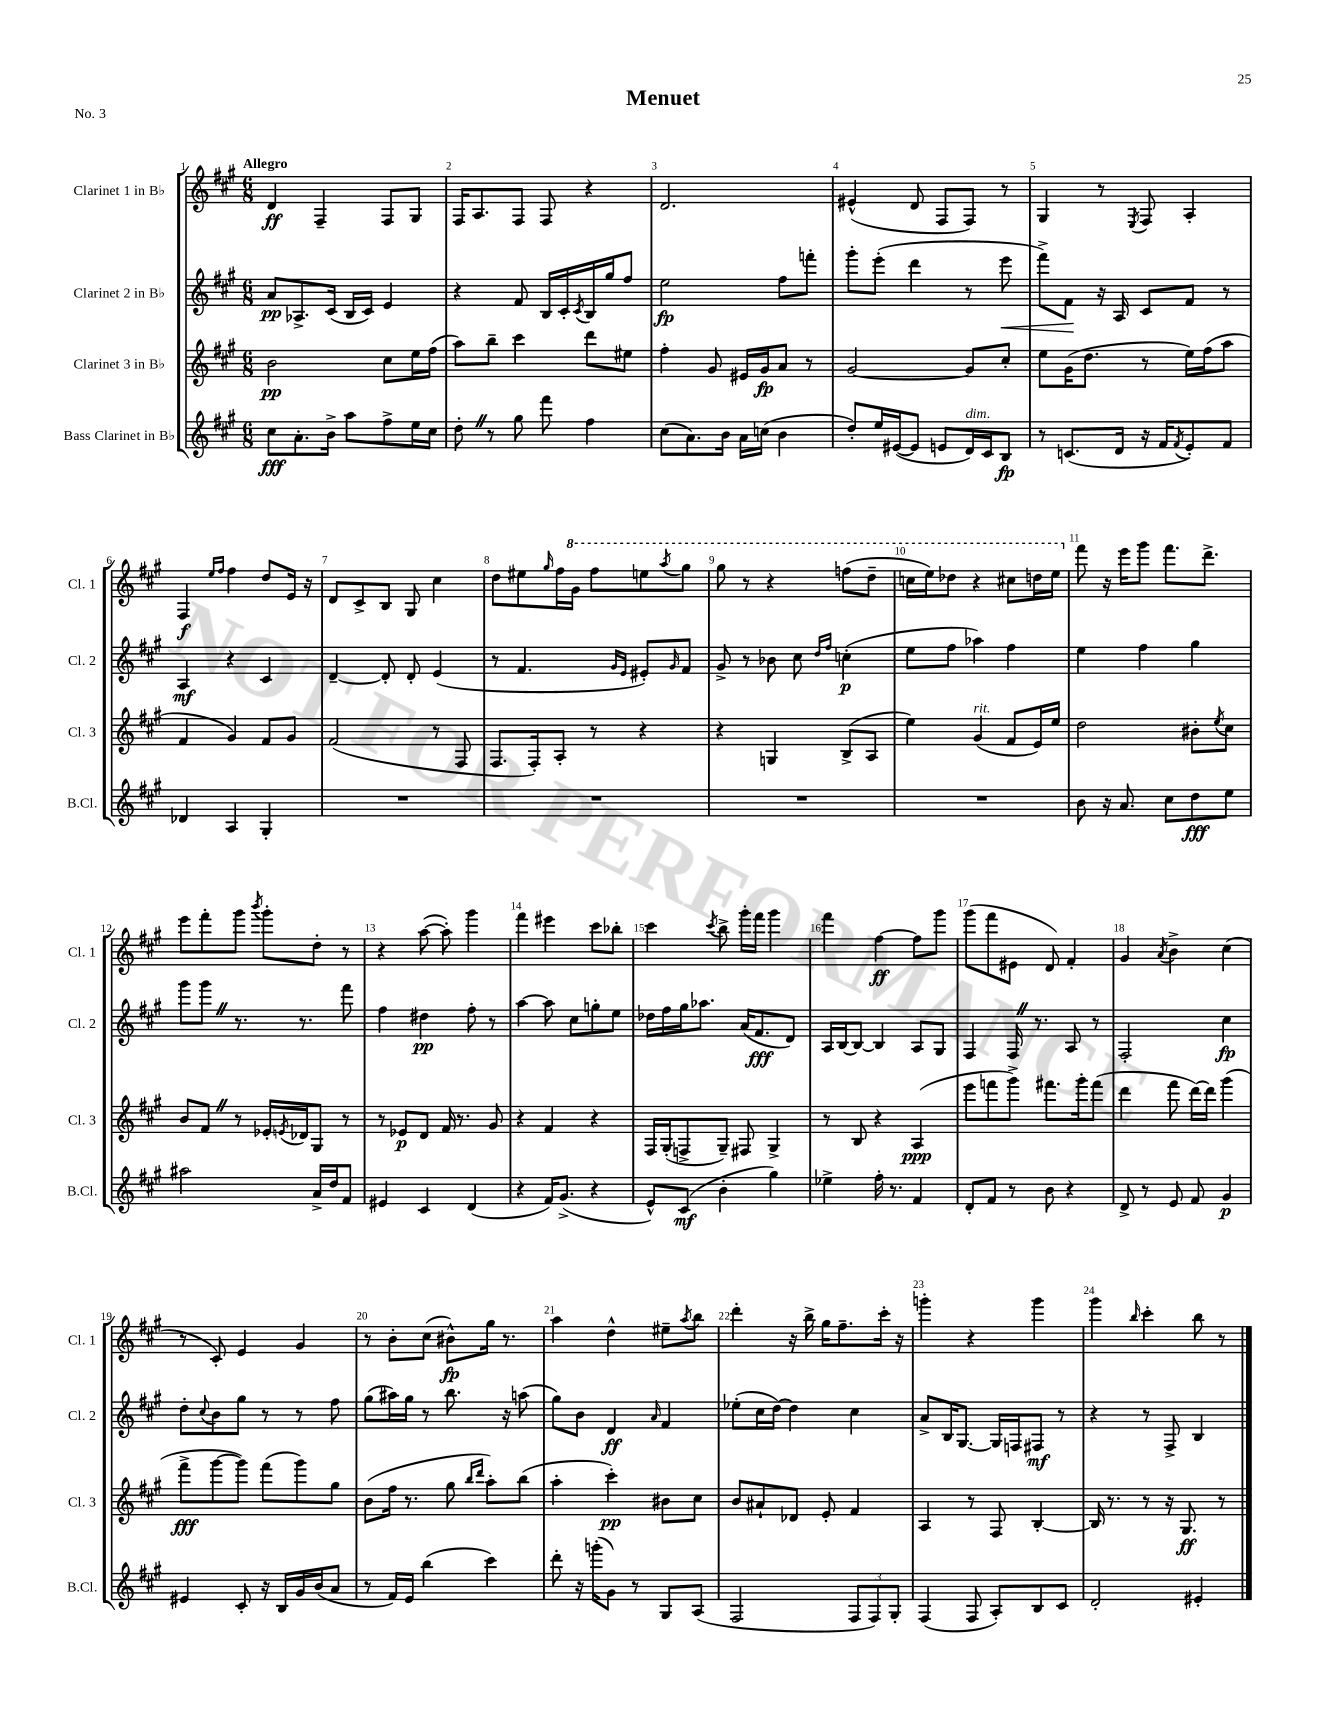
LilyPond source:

\header { title = "Menuet" piece = "No. 3" }
<<
\new StaffGroup <<
\new Staff = "s0" \with { instrumentName = "Clarinet 1 in Bb" shortInstrumentName = "Cl. 1" } {
    \clef treble \key a \major \numericTimeSignature \time 6/8 \tempo "Allegro"
    d'4\ff fis4-- fis8 gis8 |
    fis16 a8. fis8 fis8 r4 |
    d'2. |
    eis'4-^( d'8 fis8 fis8) r8 |
    gis4 r8 \acciaccatura { e8 } fis8 a4-. |
    fis4\f \grace { e''16 fis''16 } fis''4 d''8 e'16 r16 |
    d'8 cis'8-> b8 gis8 cis''4 |
    d''8 eis''8 \grace { gis''16 } fis''16 \ottava #1 gis''16 fis'''8 e'''!8 \acciaccatura { a'''8 } gis'''8 |
    gis'''8 r8 r4 f'''8( d'''8-- |
    c'''16 e'''16) des'''8 r4 cis'''8 d'''16 e'''16 \ottava #0 |
    fis'''8 r16 e'''16 gis'''8 fis'''8. d'''8.-> |
    e'''8 fis'''8-. gis'''8 \acciaccatura { b'''8 } gis'''8-. d''8-. r8 |
    r4 a''8~( a''8-.) gis'''4 |
    fis'''4 eis'''4 cis'''8 bes''8-. |
    cis'''4 \acciaccatura { cis'''8 } b''8-> gis'''16-. fis'''16 gis'''4 |
    fis'''4 fis''4~\ff fis''8 gis'''8 |
    gis'''8( fis'''8 eis'8 d'8) fis'4-. |
    gis'4 \acciaccatura { a'8 } b'4-> cis''4( |
    r8 cis'8-.) e'4 gis'4 |
    r8 b'8-. cis''8( bis'8-^\fp) gis''16 r8. |
    a''4 d''4-^ eis''8-- \acciaccatura { a''8 } b''8 |
    d'''4-. r16 b''16-> gis''16 fis''8.-- cis'''16-. r16 |
    g'''4-. r4 g'''4 |
    gis'''4 \grace { b''16 } cis'''4-. b''8 r8 \bar "|." |
}
\new Staff = "s1" \with { instrumentName = "Clarinet 2 in Bb" shortInstrumentName = "Cl. 2" } {
    \clef treble \key a \major \numericTimeSignature \time 6/8
    a'8\pp aes8.-> cis'16( b16 cis'16) e'4 |
    r4 fis'8 b16 cis'16-. \acciaccatura { cis'8 } b16 gis''16 fis''8 |
    e''2\fp fis''8 f'''8-. |
    gis'''8-. e'''8-.( d'''4 r8 e'''8\< |
    fis'''8->) fis'8\! r16 a16 cis'8 fis'8 r8 |
    a4\mf r4 cis'4 |
    d'4~-- d'8-. d'8-. e'4( |
    r8 fis'4. \grace { gis'16 e'16 } eis'8-.) \grace { gis'16 } fis'8 |
    gis'8-> r8 bes'8 cis''8 \grace { d''16 fis''16 } c''4-.\p( |
    e''8 fis''8 aes''4) fis''4 |
    e''4 fis''4 gis''4 |
    gis'''8 gis'''8 \once \override BreathingSign.text = \markup { \musicglyph "scripts.caesura.straight" } \breathe r8. r8. fis'''8 |
    fis''4 dis''4\pp fis''8-. r8 |
    a''4~ a''8 cis''8 g''8-. e''8 |
    des''16 fis''16 gis''16 aes''8. a'16( fis'8.\fff d'8) |
    a16 b16~ b8~ b4 a8 gis8 |
    fis4 fis16 \once \override BreathingSign.text = \markup { \musicglyph "scripts.caesura.straight" } \breathe r8. a8 r8 |
    fis2-. cis''4\fp |
    d''8-. \appoggiatura { cis''8 } b'8 gis''8 r8 r8 fis''8 |
    gis''8( ais''16) gis''16 r8 b''8. r16 a''8( |
    gis''8) b'8 d'4\ff \grace { a'16 } fis'4 |
    ees''8-.( cis''16 d''16~) d''4 cis''4 |
    a'8-> b16 gis8.~ gis16 f16 fis8\mf r8 |
    r4 r8 fis8-> b4 \bar "|." |
}
\new Staff = "s2" \with { instrumentName = "Clarinet 3 in Bb" shortInstrumentName = "Cl. 3" } {
    \clef treble \key a \major \numericTimeSignature \time 6/8
    b'2\pp cis''8 e''16 fis''16( |
    a''8) b''8-- cis'''4 d'''8 eis''8 |
    fis''4-. gis'8 eis'16 gis'16\fp a'8 r8 |
    gis'2~ gis'8 cis''8-. |
    e''8 gis'16( d''8. r8 e''16) fis''16( a''8 |
    fis'4 gis'4) fis'8 gis'8 |
    fis'2( r8 fis8 |
    fis8. fis16-.) a8-. r8 r4 |
    r4 g4 b8->( a8 |
    e''4) gis'4^\markup { \italic "rit." }( fis'8 e'16) e''16 |
    d''2 bis'8-. \acciaccatura { e''8 } cis''8 |
    b'8 fis'8 \once \override BreathingSign.text = \markup { \musicglyph "scripts.caesura.straight" } \breathe r8 ees'16-. \acciaccatura { e'8 } des'16 gis8 r8 |
    r8 ees'8\p d'8 fis'16 r8. gis'8 |
    r4 fis'4 r4 |
    fis16 gis16-.( f8-> gis8--) fis8 gis4-> |
    r8 b8 r4 a4\ppp( |
    e'''8 f'''8 gis'''8->) fis'''8. gis'''16-. fis'''8( |
    d'''4 fis'''8 d'''16~) d'''16 gis'''4( |
    fis'''8->\fff gis'''8~ gis'''8) fis'''8( gis'''8) gis''8 |
    b'8( fis''16 r8. gis''8 \grace { b''16 d'''16 } a''8-.) b''8( |
    a''4-. cis'''4-.\pp) bis'8 cis''8 |
    b'8 ais'8-! des'8 e'8-. fis'4 |
    a4 r8 fis8 b4~-. |
    b16 r8. r8 r16 gis8.\ff r8 \bar "|." |
}
\new Staff = "s3" \with { instrumentName = "Bass Clarinet in Bb" shortInstrumentName = "B.Cl." } {
    \clef treble \key a \major \numericTimeSignature \time 6/8
    cis''8\fff a'8.-. b'16-> a''8 fis''8-> e''16 cis''16 |
    d''8-. \once \override BreathingSign.text = \markup { \musicglyph "scripts.caesura.straight" } \breathe r8 gis''8 fis'''8 fis''4 |
    cis''8( a'8.) b'16 a'16 c''16( b'4 |
    d''8-.) e''16 eis'16~( eis'8 e'8 d'16^\markup { \italic "dim." }) cis'16 b8\fp |
    r8 c'8.( d'16 r16 fis'16 \acciaccatura { fis'8 } e'8-.) fis'8 |
    des'4 a4 gis4-. |
    R2. |
    R2. |
    R2. |
    R2. |
    b'8 r16 a'8. cis''8 d''8\fff e''8 |
    ais''2 a'16-> d''16 fis'8 |
    eis'4 cis'4 d'4( |
    r4 fis'16) gis'8.->( r4 |
    e'8-^) cis'8\mf( b'4-. gis''4) |
    ees''4-> fis''16-. r8. fis'4 |
    d'8-. fis'8 r8 b'8 r4 |
    d'8-> r8 e'8 fis'8 gis'4\p |
    eis'4 cis'8-. r16 b16 gis'16 b'16( a'8 |
    r8 fis'16) e'16 b''4( cis'''4) |
    d'''8-. r16 g'''16-.( gis'8) r8 gis8 a8( |
    fis2 \tuplet 3/2 { fis8 fis8) gis8-. } |
    fis4( fis8 a8-.) b8 cis'8 |
    d'2-. eis'4-. \bar "|." |
}
>>
>>
\layout { \context { \Score \override BarNumber.break-visibility = ##(#f #t #t) barNumberVisibility = #all-bar-numbers-visible } }
